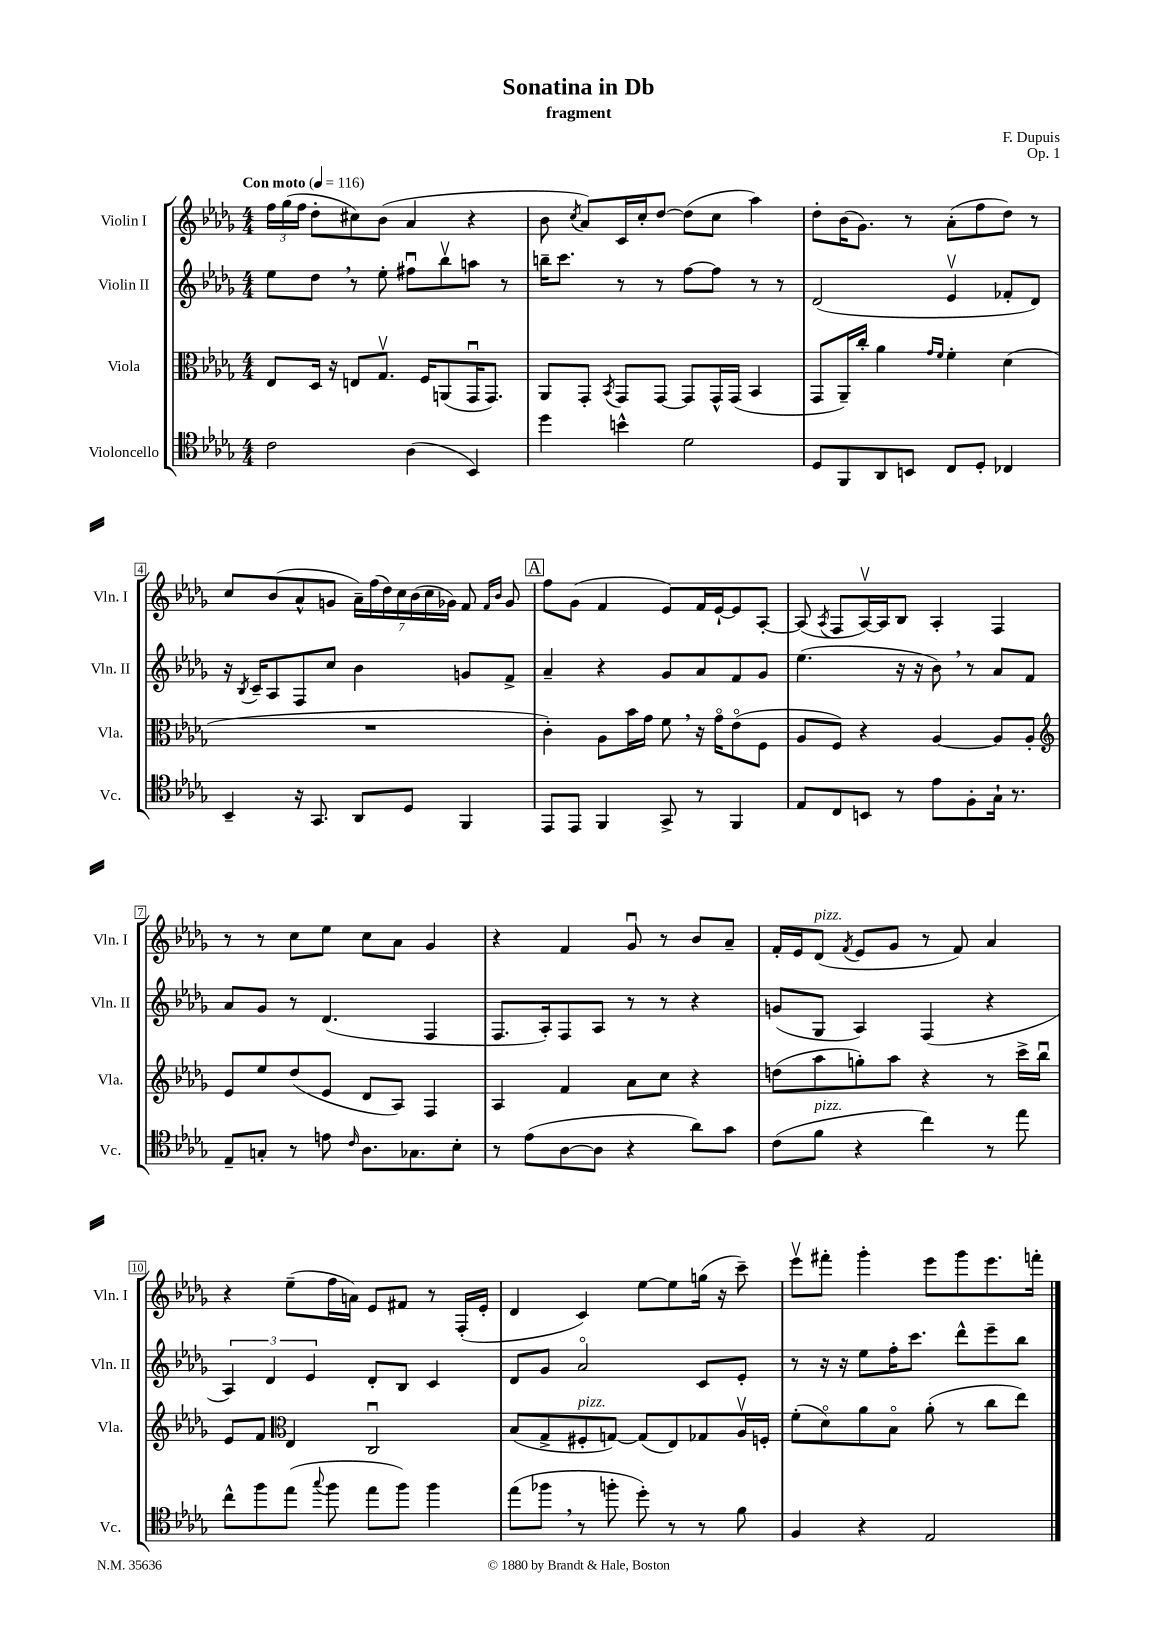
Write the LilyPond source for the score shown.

\header { title = "Sonatina in Db" composer = "F. Dupuis" subtitle = "fragment" opus = "Op. 1" }
<<
\new StaffGroup <<
\new Staff = "s0" \with { instrumentName = "Violin I" shortInstrumentName = "Vln. I" } {
    \clef treble \key des \major \numericTimeSignature \time 4/4 \tempo "Con moto" 4 = 116
    \autoBeamOff \tuplet 3/2 { f''16[ ges''16( f''16] } des''8[-. cis''8) bes'8]( aes'4 r4 |
    bes'8 \acciaccatura { c''8 } aes'8[) c'16 c''16-. des''8]~ des''8[( c''8] aes''4) |
    des''8[-. bes'16( ges'8.]) r8 aes'8[-.( f''8 des''8]) r8 |
    c''8[ bes'8( aes'8-^ g'8] \tuplet 7/4 { aes'16[--) f''16( des''16) c''16 bes'16( c''16 ges'16]) } f'8 \grace { f'16[ bes'16] } ges'8 |
    \mark \markup { \box "A" } f''8[ ges'8]( f'4 ees'8[) f'16 ees'16~-! ees'8 aes8]~-. |
    aes8( \acciaccatura { aes8 } f8[ aes16~\upbow) aes16 bes8] aes4-. f4 |
    r8 r8 c''8[ ees''8] c''8[ aes'8] ges'4 |
    r4 f'4 ges'8\downbow r8 bes'8[ aes'8]-- |
    f'16[-. ees'16 des'8]^\markup { \italic "pizz." }( \acciaccatura { f'8 } ees'8[ ges'8] r8 f'8) aes'4 |
    r4 ees''8[--( f''16 a'16]) ees'8[ fis'8] r8 f16[-.( ees'16]-. |
    des'4 c'4) ees''8[~ ees''8 g''16]( r16 c'''8--) |
    ees'''8[\upbow fis'''8]-. ges'''4-. ees'''8[ ges'''8 ees'''8. f'''16]-. \bar "|." |
}
\new Staff = "s1" \with { instrumentName = "Violin II" shortInstrumentName = "Vln. II" } {
    \clef treble \key des \major \numericTimeSignature \time 4/4
    \autoBeamOff ees''8[ des''8] \breathe r8 ees''8-. fis''8[\downbow bes''8\upbow a''8] r8 |
    b''16[-- c'''8.] r8 r8 f''8[~ f''8] r8 r8 |
    des'2( ees'4\upbow fes'8[-. des'8]) |
    r16 \acciaccatura { bes8 } c'16[-- aes8 f8 c''8] bes'4 g'8[ f'8]-> |
    \mark \markup { \box "A" } aes'4-- r4 ges'8[ aes'8 f'8 ges'8] |
    ees''4.( r16 r16 bes'8) \breathe r8 aes'8[ f'8] |
    aes'8[ ges'8] r8 des'4.( f4 |
    f8.[ aes16-.) f8 aes8] r8 r8 r4 |
    g'8[( ges8] aes4) f4( r4 |
    \tuplet 3/2 { aes4) des'4 ees'4 } des'8[-. bes8] c'4 |
    des'8[ ges'8] aes'2\flageolet c'8[ ees'8]-. |
    r8 r16 r16 ees''8[ f''16-. c'''8.] des'''8[-^ ees'''8-- bes''8] \bar "|." |
}
\new Staff = "s2" \with { instrumentName = "Viola" shortInstrumentName = "Vla." } {
    \clef alto \key des \major \numericTimeSignature \time 4/4
    \autoBeamOff ees8[ des16] r16 e8[ ges8.]\upbow f16[ a,8( ges,16\downbow ges,8.]) |
    aes,8[ ges,8]-. \acciaccatura { bes,8 } ges,8[ ges,8]~ ges,8[ ges,16-^ ges,16]( bes,4 |
    ges,8[ aes,16--) c''16]-. aes'4 \grace { ges'16[ f'16] } f'4-. des'4( |
    R1 |
    \mark \markup { \box "A" } c'4-.) aes8[ bes'16 ges'16] f'8 \breathe r16 ges'16[\flageolet ees'8\flageolet( f8] |
    aes8[ f8]) r4 aes4~ aes8[ aes8]-. |
    \clef treble ees'8[ ees''8 des''8( ees'8] des'8[ aes8]) f4 |
    aes4 f'4 aes'8[ c''8] r4 |
    d''8[( aes''8 g''8-.) aes''8] r4 r8 c'''16[-> bes''16]\downbow |
    ees'8[ f'8] \clef alto ees4 c2\downbow |
    bes8[( ges8-> fis8-.^\markup { \italic "pizz." } g8]~) g8[( ees8) ges8 aes16\upbow f16]-. |
    f'8[-.( des'8\flageolet) aes'8 bes8]\flageolet aes'8-.( r8 c''8[ ees''8]) \bar "|." |
}
\new Staff = "s3" \with { instrumentName = "Violoncello" shortInstrumentName = "Vc." } {
    \clef tenor \key des \major \numericTimeSignature \time 4/4
    \autoBeamOff c'2 aes4( bes,4) |
    des''4 b'4-^ des'2 |
    des8[ f,8 aes,8 b,8] c8[ des8]-. ces4 |
    bes,4-- r16 ges,8. aes,8[ des8] f,4 |
    \mark \markup { \box "A" } ees,8[ ees,8] f,4 ges,8-> r8 f,4 |
    ees8[ c8 b,8] r8 ees'8[ f8-. ges16]-! r8. |
    ees8[-- g8]-. r8 e'8 \grace { c'16 } aes8.[ ges8. bes8]-. |
    r8 ees'8[( aes8~ aes8] r4 aes'8[) ges'8] |
    c'8[( f'8]^\markup { \italic "pizz." } r4 c''4) r8 ees''8 |
    c''8[-^ f''8 ees''8]( \appoggiatura { ges''8 } f''8 ees''8[ f''8]) f''4 |
    ees''8[( fes''8] \breathe r8 f''8-. des''8-.) r8 r8 f'8 |
    f4 r4 ees2 \bar "|." |
}
>>
>>
\layout { \context { \Score \override BarNumber.stencil = #(make-stencil-boxer 0.1 0.3 ly:text-interface::print) } }
